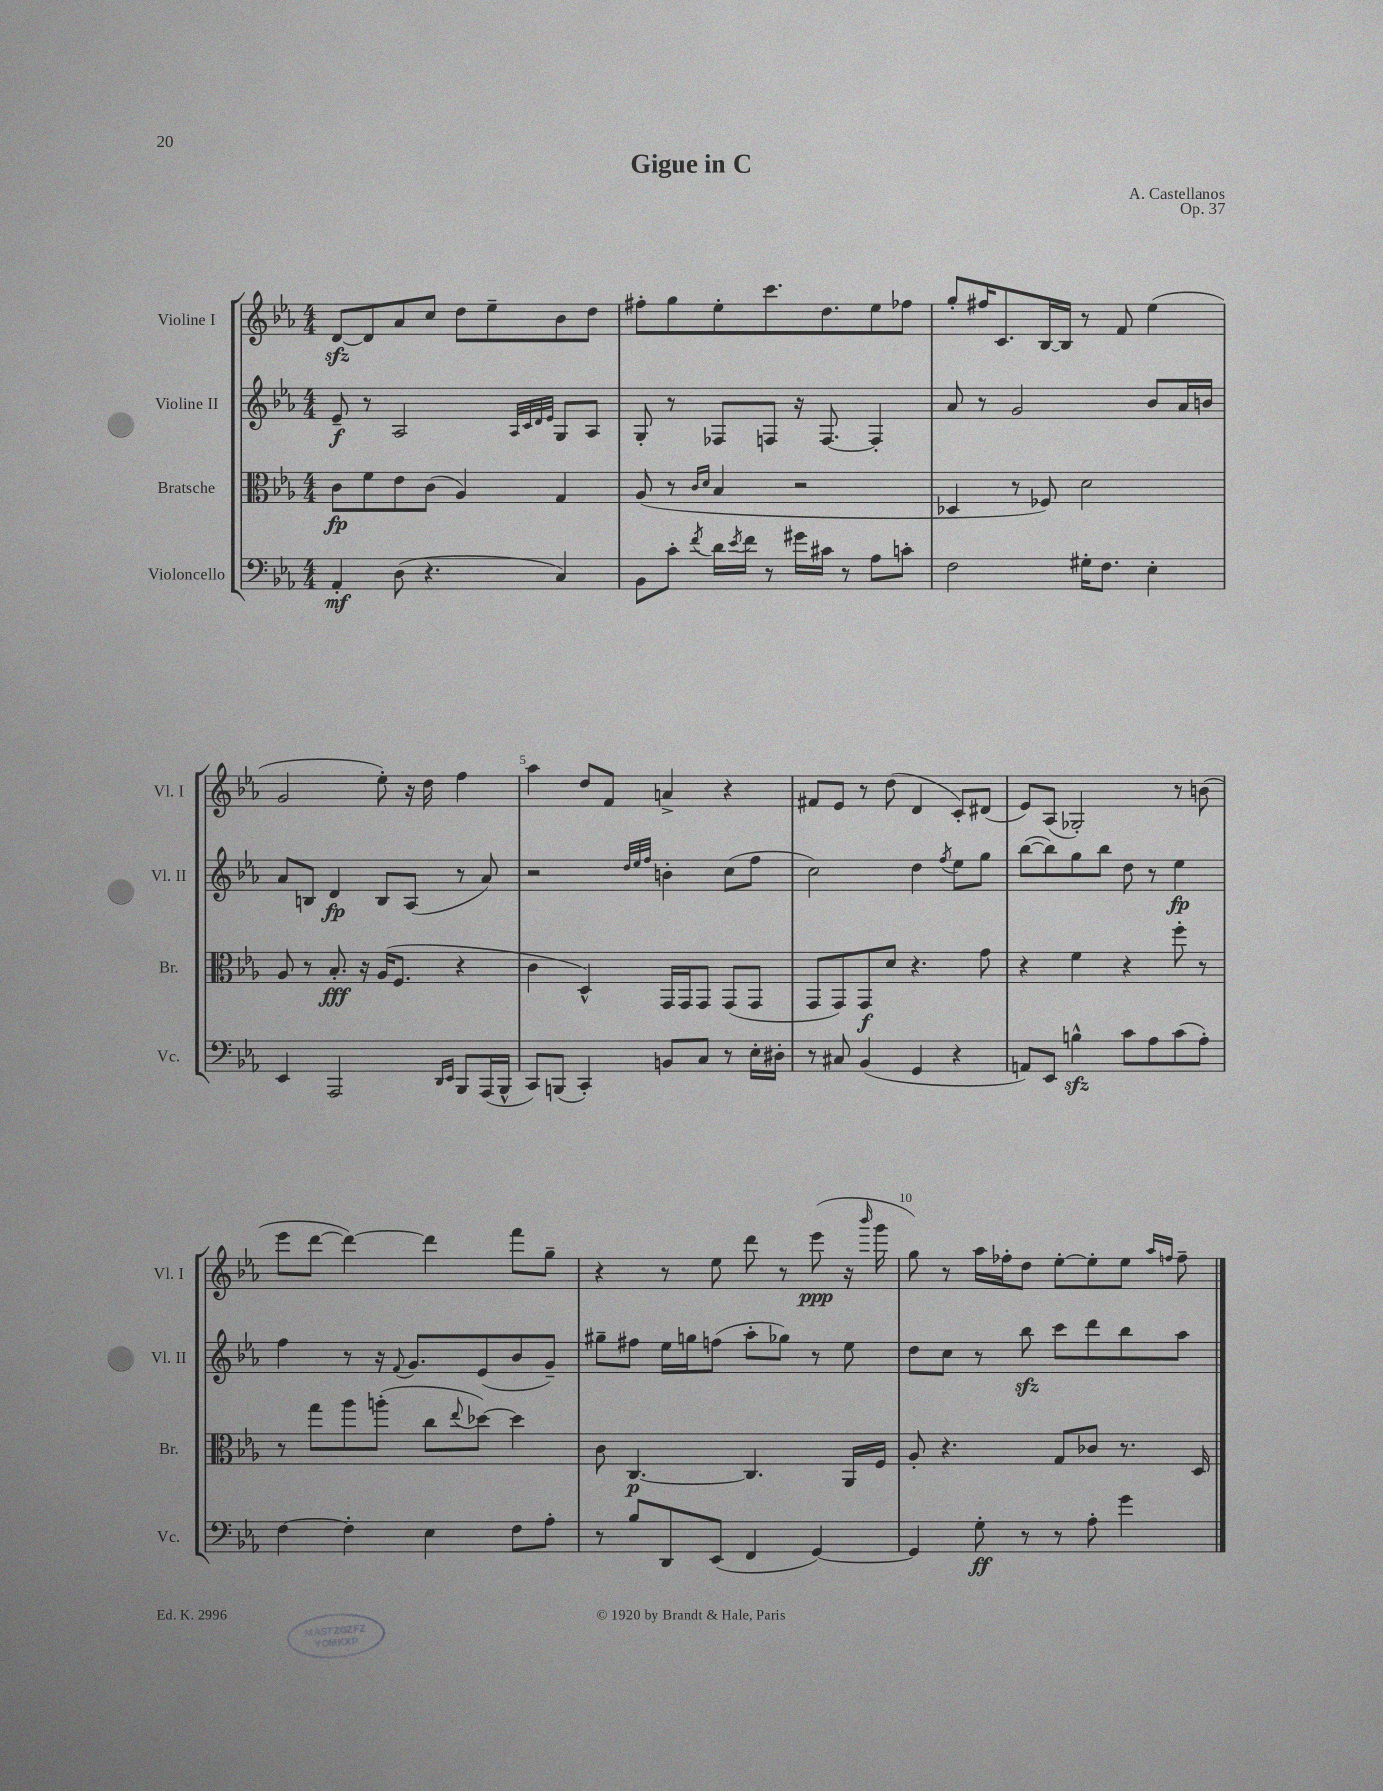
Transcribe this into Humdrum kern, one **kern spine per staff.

**kern	**dynam	**kern	**dynam	**kern	**dynam	**kern	**dynam
*part4	*part4	*part3	*part3	*part2	*part2	*part1	*part1
*staff4	*staff4	*staff3	*staff3	*staff2	*staff2	*staff1	*staff1
*I"Violoncello	*	*I"Bratsche	*	*I"Violine II	*	*I"Violine I	*
*I'Vc.	*	*I'Br.	*	*I'Vl. II	*	*I'Vl. I	*
*clefF4	*	*clefC3	*	*clefG2	*	*clefG2	*
*k[b-e-a-]	*	*k[b-e-a-]	*	*k[b-e-a-]	*	*k[b-e-a-]	*
*M4/4	*	*M4/4	*	*M4/4	*	*M4/4	*
=1	=1	=1	=1	=1	=1	=1	=1
4AA-'/	mf	8c\L	fp	8e-~/	f	[8dzz/L	.
.	.	8f\	.	8r	.	8d/]	.
(8D\	.	8e-\	.	2A-/	.	8a-/	.
4.r	.	(8c\J	.	.	.	8cc/J	.
.	.	4A-/)	.	.	.	8dd\L	.
.	.	.	.	.	.	8ee-~\	.
.	.	.	.	32qqA-/LLL	.	.	.
.	.	.	.	32qqc/	.	.	.
.	.	.	.	32qqd/	.	.	.
.	.	.	.	32qqe-/JJJ	.	.	.
4C/)	.	4G/	.	8G/L	.	8b-\	.
.	.	.	.	8A-/J	.	8dd\J	.
=2	=2	=2	=2	=2	=2	=2	=2
8BB-\L	.	(8A-/	.	8G'/	.	8ff#X'\L	.
8c'\J	.	8r	.	8r	.	8gg\	.
.	.	16qqc/LL	.	.	.	.	.
8qf/	.	16qqd/JJ	.	.	.	.	.
16d\LL	.	4B-/	.	8F-X/L	.	8ee-'\	.
8qe-/	.	.	.	.	.	.	.
16f\JJ	.	.	.	.	.	.	.
8r	.	.	.	8Fn/J	.	8.ccc\	.
16g#X\LL	.	2r	.	16r	.	.	.
16c#X\JJ	.	.	.	[8.F/	.	8.dd\	.
8r	.	.	.	.	.	.	.
8A-\L	.	.	.	4F'/]	.	8ee-\	.
8cn'\J	.	.	.	.	.	8ff-X\J	.
=3	=3	=3	=3	=3	=3	=3	=3
2F\	.	4D-X/	.	8a-/	.	8gg'/L	.
.	.	.	.	8r	.	16ff#X/K	.
.	.	.	.	.	.	8.c/	.
.	.	8r	.	2g/	.	.	.
.	.	8F-X/)	.	.	.	[16B-/L	.
.	.	.	.	.	.	16B-/JJ]	.
16G#X'\KL	.	2d\	.	.	.	8r	.
8.F\J	.	.	.	.	.	.	.
.	.	.	.	.	.	8f/	.
4E-'\	.	.	.	8b-/L	.	(4ee-\	.
.	.	.	.	16a-/L	.	.	.
.	.	.	.	16bn/JJ	.	.	.
!!LO:LB:g=z
=4	=4	=4	=4	=4	=4	=4	=4
4EE-/	.	8A-/	.	8a-/L	.	2g/	.
.	.	8r	.	8Bn/J	.	.	.
2AAA-/	.	8.B-'/	fff	4d/	fp	.	.
.	.	16r	.	.	.	.	.
.	.	(16A-/KL	.	8B/L	.	8ee-'\)	.
.	.	8.F/J	.	.	.	.	.
.	.	.	.	(8A-/J	.	16r	.
.	.	.	.	.	.	16dd\	.
16qqDD/LL	.	.	.	.	.	.	.
16qqEE-/JJ	.	.	.	.	.	.	.
8BBB-/L	.	4r	.	8r	.	4ff\	.
(16AAA-/L	.	.	.	8a-/)	.	.	.
16BBB-^^/JJ	.	.	.	.	.	.	.
=5	=5	=5	=5	=5	=5	=5	=5
8CC/L)	.	4c\	.	2r	.	4aa-\	.
(8BBBn/J	.	.	.	.	.	.	.
4CC'/)	.	4D^^/)	.	.	.	8dd/L	.
.	.	.	.	.	.	8f/J	.
.	.	.	.	32qqdd/LLL	.	.	.
.	.	.	.	32qqee-/	.	.	.
.	.	.	.	32qqff/JJJ	.	.	.
8BBn/L	.	16GG/LL	.	4bn'\	.	4an^/	.
.	.	16GG/J	.	.	.	.	.
8C/J	.	8GG/J	.	.	.	.	.
8r	.	(8GG/L	.	(8cc\L	.	4r	.
16E-'\LL	.	8GG/J	.	8ff\J	.	.	.
16D#X'\JJ	.	.	.	.	.	.	.
=6	=6	=6	=6	=6	=6	=6	=6
8r	.	8GG/L	.	2cc\)	.	8f#X/L	.
8C#X/	.	8GG/)	.	.	.	8e-/J	.
(4BB-/	.	8GG/	f	.	.	8r	.
.	.	8d/J	.	.	.	(8dd\	.
4GG/	.	4.r	.	4dd\	.	4d/	.
.	.	.	.	8qff/	.	.	.
4r	.	.	.	8ee-\L	.	8c'/L)	.
.	.	8g\	.	8gg\J	.	(8d#X/J	.
=7	=7	=7	=7	=7	=7	=7	=7
8AAn/L)	.	4r	.	([8bb-\L	.	8e-/L)	.
8EE-/J	.	.	.	8bb-\])	.	(8A-/J	.
4Bnzz^^\	.	4f\	.	8gg\	.	2G-X'/)	.
.	.	.	.	8bb-\J	.	.	.
8c\L	.	4r	.	8dd\	.	.	.
8A-\	.	.	.	8r	.	.	.
(8c\	.	8ff'\	.	4ee-\	fp	8r	.
8A-'\J)	.	8r	.	.	.	(8bn\	.
!!LO:LB:g=z
=8	=8	=8	=8	=8	=8	=8	=8
[4F\	.	8r	.	4ff\	.	8eee-\L	.
.	.	8gg\L	.	.	.	[8ddd\J	.
4F'\]	.	8aa-\	.	8r	.	4ddd\_)	.
.	.	(8aan'\J	.	16r	.	.	.
.	.	.	.	8qqf/	.	.	.
.	.	.	.	8.g/L	.	.	.
4E-\	.	8cc\L	.	.	.	4ddd\]	.
.	.	8qqee-/	.	.	.	.	.
.	.	[8dd-X\J)	.	(8e-/	.	.	.
8F\L	.	4dd-\]	.	8b-/	.	8fff\L	.
8A-'\J	.	.	.	8g~/J)	.	8gg~\J	.
=9	=9	=9	=9	=9	=9	=9	=9
8r	.	8c\	.	8gg#X~\L	.	4r	.
8B-/L	.	[4.C/	p	8ff#X\J	.	.	.
8DD/	.	.	.	16ee-\LL	.	8r	.
.	.	.	.	16ggn\J	.	.	.
(8EE-/J	.	.	.	(8ffn\J	.	8ee-\	.
4FF/	.	4.C/]	.	8aa-'\L	.	8ddd\	.
.	.	.	.	8gg-X\J)	.	8r	.
[4GG/)	.	.	.	8r	.	(8eee-\	ppp
.	.	16AA-/LL	.	8ee-\	.	16r	.
.	.	.	.	.	.	16qqbbb-/	.
.	.	16F/JJ	.	.	.	16ggg\	.
=10	=10	=10	=10	=10	=10	=10	=10
4GG/]	.	8A-'/	.	8dd\L	.	8gg\)	.
.	.	4.r	.	8cc\J	.	8r	.
8G'\	ff	.	.	8r	.	16aa-\LL	.
.	.	.	.	.	.	16ff-X'\J	.
8r	.	.	.	8bb-zz\	.	8dd\J	.
8r	.	8G/L	.	8ccc\L	.	[8ee-'\L	.
8A-'\	.	8c-X/J	.	8ddd\	.	8ee-'\]	.
4g\	.	8.r	.	8bb-\	.	8ee-\J	.
.	.	.	.	.	.	16qqaa-/LL	.
.	.	.	.	.	.	16qqffn/JJ	.
.	.	.	.	8aa-\J	.	8ff~\	.
.	.	16D/	.	.	.	.	.
==	==	==	==	==	==	==	==
*-	*-	*-	*-	*-	*-	*-	*-
